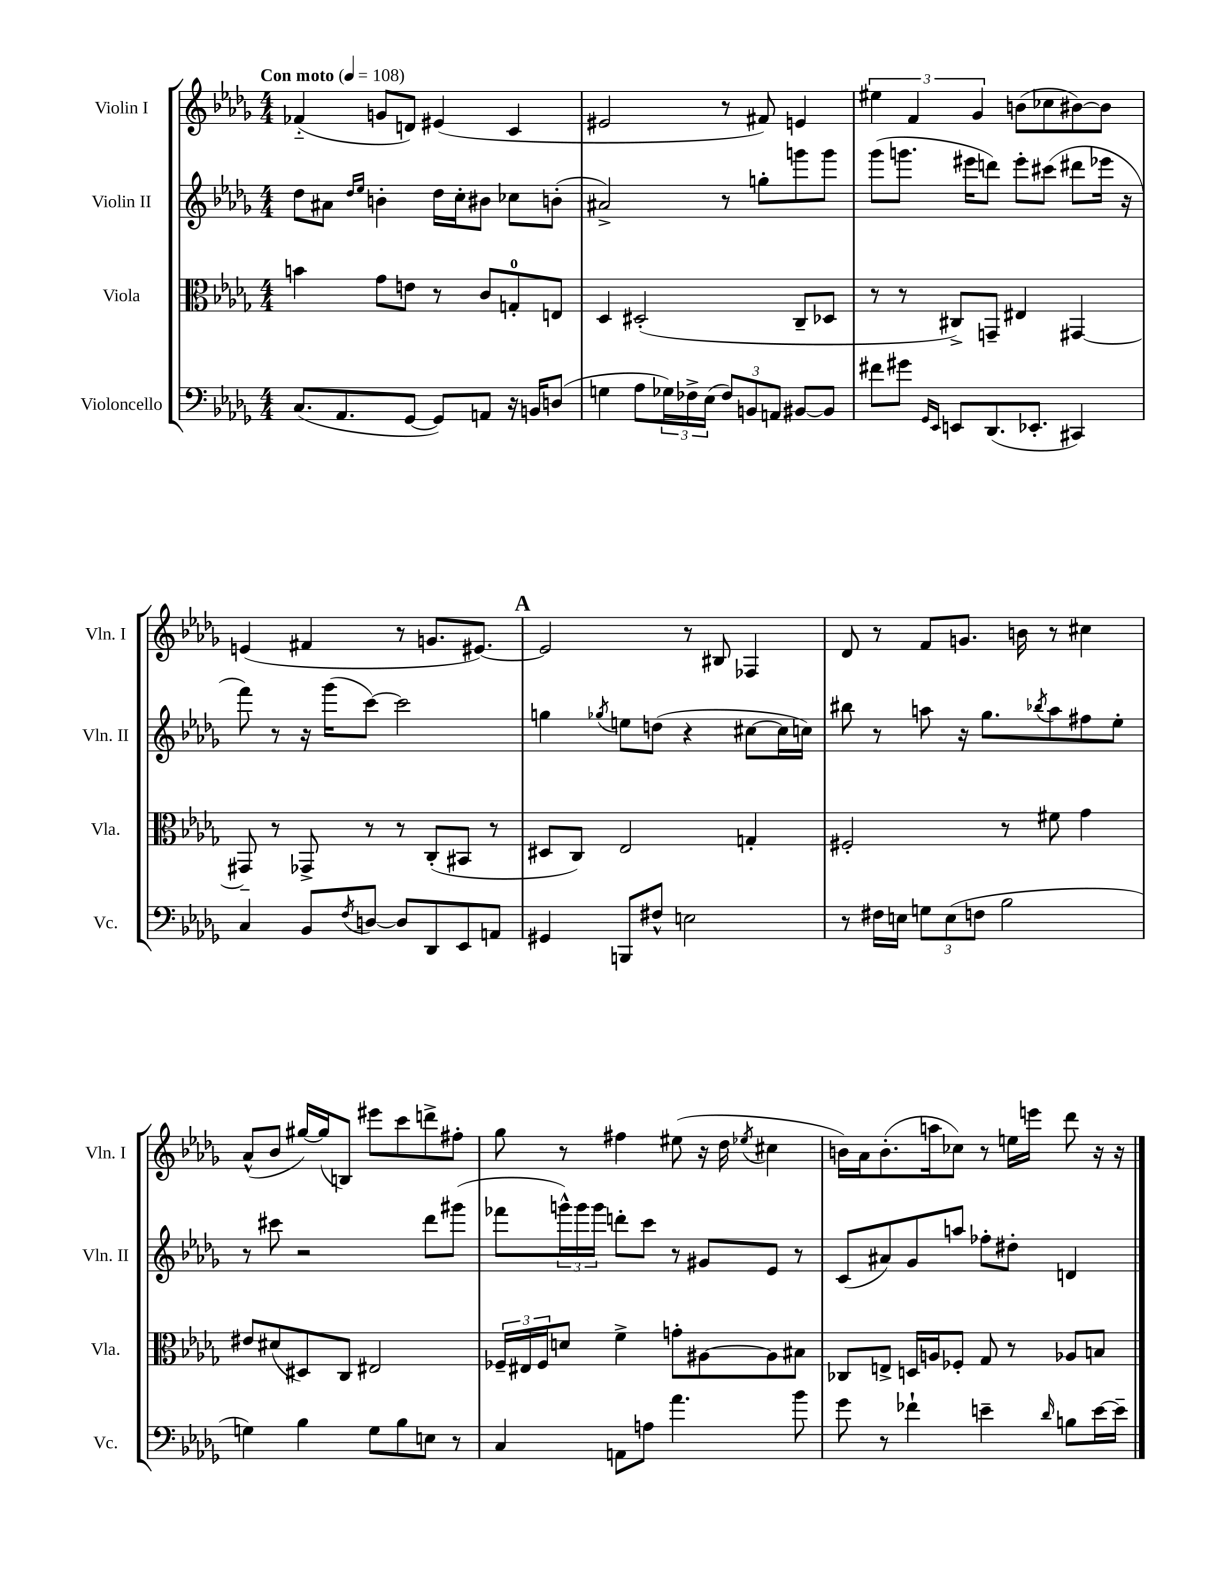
<<
\new StaffGroup <<
\new Staff = "s0" \with { instrumentName = "Violin I" shortInstrumentName = "Vln. I" } {
    \clef treble \key des \major \numericTimeSignature \time 4/4 \tempo "Con moto" 4 = 108
    fes'4-_( g'8 d'8) eis'4( c'4 |
    eis'2 r8 fis'8) e'4 |
    \tuplet 3/2 { eis''4 f'4 ges'4 } b'8( ces''8 bis'8~) bis'8 |
    e'4( fis'4 r8 g'8. eis'8.~) |
    \mark \markup { \bold "A" } eis'2 r8 bis8 fes4 |
    des'8 r8 f'8 g'8. b'16 r8 cis''4 |
    aes'8-^( bes'8 gis''16~) gis''16( b8) eis'''8 c'''8 d'''8-> fis''8-. |
    ges''8 r8 fis''4 eis''8( r16 des''16 \acciaccatura { ees''8 } cis''4 |
    b'16) aes'16 b'8.-.( a''16 ces''8) r8 e''16 e'''16 des'''8 r16 r16 \bar "|." |
}
\new Staff = "s1" \with { instrumentName = "Violin II" shortInstrumentName = "Vln. II" } {
    \clef treble \key des \major \numericTimeSignature \time 4/4
    des''8 ais'8 \grace { des''16 ees''16 } b'4-. des''16 c''16-. bis'8 ces''8 b'8-.( |
    ais'2->) r8 g''8-. g'''8 g'''8 |
    ges'''8( g'''8. eis'''16 d'''8) eis'''8-. cis'''8( dis'''8 ees'''16 r16 |
    f'''8) r8 r16 ges'''16( c'''8~) c'''2 |
    \mark \markup { \bold "A" } g''4 \acciaccatura { ges''8 } e''8 d''8( r4 cis''8~ cis''16 c''16) |
    bis''8 r8 a''8 r16 ges''8. \acciaccatura { bes''8 } a''8 fis''8 ees''8-. |
    r8 cis'''8 r2 des'''8 gis'''8( |
    fes'''8 \tuplet 3/2 { g'''16-^) g'''16 g'''16 } d'''8-. c'''8 r8 gis'8 ees'8 r8 |
    c'8( ais'8) ges'8 a''8 fes''8-. dis''8-. d'4 \bar "|." |
}
\new Staff = "s2" \with { instrumentName = "Viola" shortInstrumentName = "Vla." } {
    \clef alto \key des \major \numericTimeSignature \time 4/4
    b'4 ges'8 e'8 r8 c'8 g8-0-. e8 |
    des4 dis2-.( c8-- des8 |
    r8 r8 cis8->) g,8-- eis4 gis,4~ |
    gis,8-- r8 ges,8-> r8 r8 c8-.( bis,8 r8 |
    \mark \markup { \bold "A" } dis8 c8) ees2 g4-. |
    fis2-. r8 fis'8 ges'4 |
    eis'8 dis'8( dis8) c8 eis2 |
    \tuplet 3/2 { fes16-- eis16 fes16 } d'8 f'4-> g'8-. ais8~ ais8 bis8 |
    ces8 e8-> d16 a16 fes8-. ges8 r8 aes8 b8 \bar "|." |
}
\new Staff = "s3" \with { instrumentName = "Violoncello" shortInstrumentName = "Vc." } {
    \clef bass \key des \major \numericTimeSignature \time 4/4
    c8.( aes,8. ges,8~ ges,8) a,8 r16 b,16 d8( |
    g4 aes8 \tuplet 3/2 { ges16) fes16-> ees16( } \tuplet 3/2 { fes8) b,8 a,8 } bis,8~ bis,8 |
    fis'8 gis'8 \grace { ges,16 ees,16 } e,8 des,8.( ees,8.-. cis,4) |
    c4 bes,8 \acciaccatura { f8 } d8~ d8 des,8 ees,8 a,8 |
    \mark \markup { \bold "A" } gis,4 b,,8 fis8-^ e2 |
    r8 fis16 e16 \tuplet 3/2 { g8 e8( f8 } bes2 |
    g4) bes4 g8 bes8 e8 r8 |
    c4 a,8 a8 aes'4. bes'8 |
    ges'8 r8 fes'4-! e'4-- \grace { des'16 } b8 e'16~ e'16-- \bar "|." |
}
>>
>>
\layout { \context { \Score \remove "Bar_number_engraver" } }
